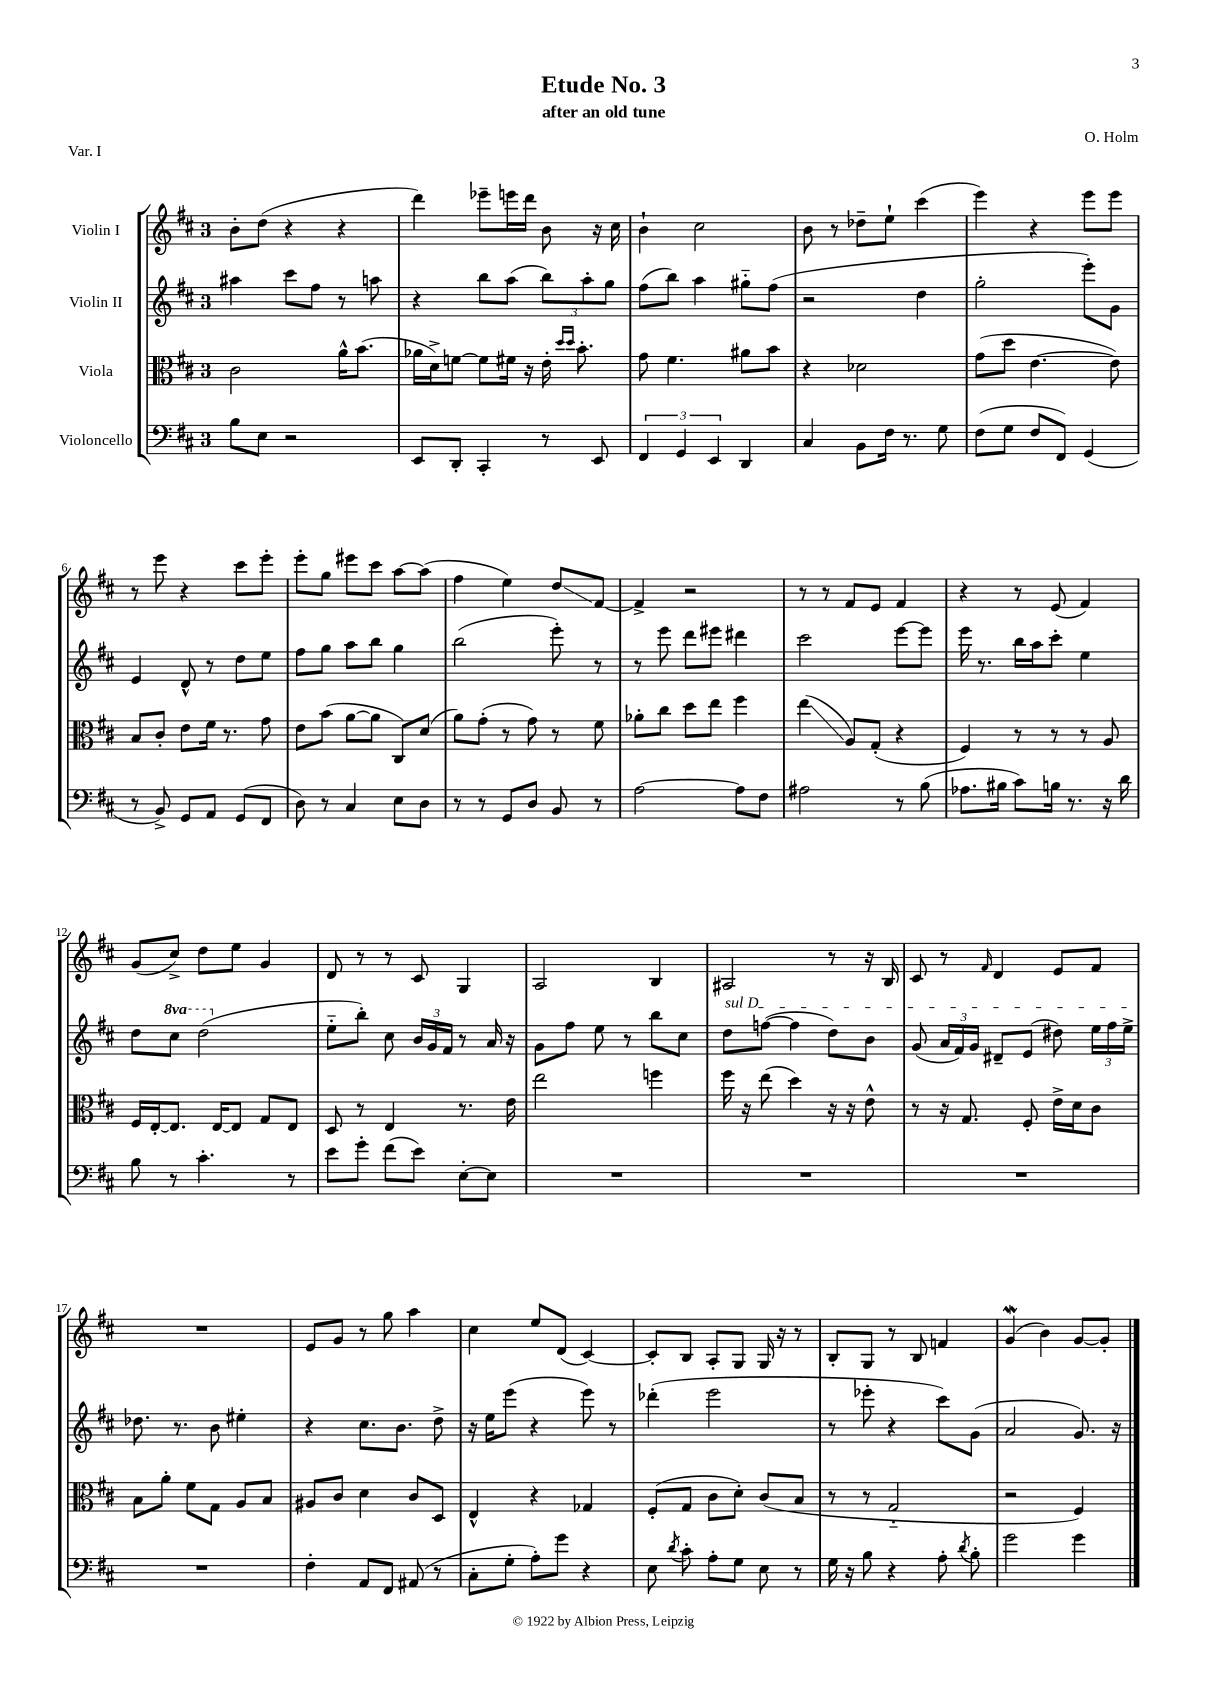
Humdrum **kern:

**kern	**kern	**kern	**kern
*staff4	*staff3	*staff2	*staff1
*clefF4	*clefC3	*clefG2	*clefG2
*k[f#c#]	*k[f#c#]	*k[f#c#]	*k[f#c#]
*M3/4	*M3/4	*M3/4	*M3/4
8B	2c#	4aa#	8b'
8E	.	.	(8dd
2r	.	8ccc#	4r
.	.	8ff#	.
.	16a^^	8r	4r
.	(8.b	.	.
.	.	8aa	.
=	=	=	=
8EE	16a-	4r	4ddd)
.	16d^)	.	.
8DD'	[8f	.	.
4CC#'	8f]	8bb	8eee-~
.	16f#	(8aa	16eee
.	16r	.	16ddd
8r	16e'	12bb)	8b
.	16qqdd	.	.
.	16qqdd	.	.
.	8.b'	.	.
.	.	12aa'	.
8EE	.	.	16r
.	.	12gg	.
.	.	.	16cc#
=	=	=	=
6FF#	8g	(8ff#	4b`
.	4.f#	8bb)	.
6GG	.	.	.
.	.	4aa	2cc#
6EE	.	.	.
4DD	8a#	8gg#'~	.
.	8b	(8ff#	.
=	=	=	=
4C#	4r	2r	8b
.	.	.	8r
8BB	2d-	.	8dd-~
16F#	.	.	8ee`
8.r	.	.	.
.	.	4dd	(4ccc#
8G	.	.	.
=	=	=	=
(8F#	(8g	2gg'	4eee)
8G	8dd	.	.
8F#	[4.e	.	4r
8FF#)	.	.	.
(4GG	.	8eee')	8eee
.	8e])	8g	8eee
=	=	=	=
8r	8B	4e	8r
8BB^)	8c#'	.	8eee
8GG	8e	8d^^	4r
8AA	16f#	8r	.
.	8.r	.	.
(8GG	.	8dd	8ccc#
8FF#	8g	8ee	8eee'
=	=	=	=
8D)	8e	8ff#	8eee'
8r	(8b	8gg	8gg
4C#	[8a	8aa	8eee#
.	8a]	8bb	8ccc#
8E	8C#)	4gg	[8aa
8D	(8d	.	(8aa]
=	=	=	=
8r	8a)	(2bb	4ff#
8r	(8g'	.	.
8GG	8r	.	4ee)
8D	8g)	.	.
8BB	8r	8eee')	8dd
8r	8f#	8r	[8f#
=	=	=	=
[2A	8a-'	8r	4f#^]
.	8cc#	8eee	.
.	8dd	8ddd	2r
.	8ee	8eee#	.
8A]	4ff#	4ddd#	.
8F#	.	.	.
=	=	=	=
2A#	(4ee	2ccc#	8r
.	.	.	8r
.	8A)	.	8f#
.	(8G'	.	8e
8r	4r	[8eee	4f#
(8B	.	8eee]	.
=	=	=	=
8.A-	4F#)	16eee	4r
.	.	8.r	.
16B#	.	.	.
8c#)	8r	16bb	8r
.	.	16aa	.
16B	8r	8ccc#'	(8e
8.r	.	.	.
.	8r	4ee	4f#)
16r	8A	.	.
16d	.	.	.
=	=	=	=
8B	16F#	8dd	(8g
.	[16E'	.	.
8r	8.E]	8ccc#	8cc#^)
4.c#'	.	(2ddd	8dd
.	[16E	.	.
.	8E]	.	8ee
.	8G	.	4g
8r	8E	.	.
=	=	=	=
8e	8D	8ee'~	8d
8g'	8r	8bb')	8r
(8f#	4E	8cc#	8r
8e)	.	24b	8c#
.	.	24g	.
.	.	24f#	.
[8E'	8.r	8r	4G
8E]	.	16a	.
.	16e	16r	.
=	=	=	=
2.r	2ee	8g	2A
.	.	8ff#	.
.	.	8ee	.
.	.	8r	.
.	4ff	8bb	4B
.	.	8cc#	.
=	=	=	=
2.r	16ff#	8dd	2A#
.	16r	.	.
.	(8ee	([8ff	.
.	4dd)	4ff]	.
.	16r	8dd)	8r
.	16r	.	.
.	8e^^	8b	16r
.	.	.	16B
=	=	=	=
2.r	8r	(8g	8c#
.	16r	24a	8r
.	.	24f#)	.
.	8.G	.	.
.	.	24g	.
.	.	.	16qqf#
.	.	8d#~	4d
.	8F#'	(8e	.
.	16e^	8dd#)	8e
.	16d	.	.
.	8c#	24ee	8f#
.	.	24ff#	.
.	.	24ee^	.
=	=	=	=
2.r	8B	8.dd-	2.r
.	8a'	.	.
.	.	8.r	.
.	8f#	.	.
.	8G	8b	.
.	8A	4ee#'	.
.	8B	.	.
=	=	=	=
4F#'	8A#	4r	8e
.	8c#	.	8g
8AA	4d	8.cc#	8r
8FF#	.	.	8gg
.	.	8.b	.
(8AA#	8c#	.	4aa
8r	8D	8dd^	.
=	=	=	=
8C#'	4E^^	16r	4cc#
.	.	16ee	.
8G'	.	(8eee	.
8A')	4r	4r	8ee
8g	.	.	(8d
4r	4G-	8eee)	[4c#)
.	.	8r	.
=	=	=	=
8E	(8F#'	(4ddd-'	8c#']
8qd	.	.	.
8c#'	8G	.	8B
8A'	8c#	2eee	8A'
8G	8d')	.	8G
8E	(8c#	.	16G
.	.	.	16r
8r	8B	.	8r
=	=	=	=
16G	8r	8r	8B'
16r	.	.	.
8B	8r	8eee-'	8G
4r	2G'~	4r	8r
.	.	.	8B
8A'	.	8ccc#)	4f
8qd	.	.	.
8B'	.	(8g	.
=	=	=	=
2g	2r	2a	(4g
.	.	.	4b)
4g	4F#)	8.g)	[8g
.	.	.	8g']
.	.	16r	.
==	==	==	==
*-	*-	*-	*-
